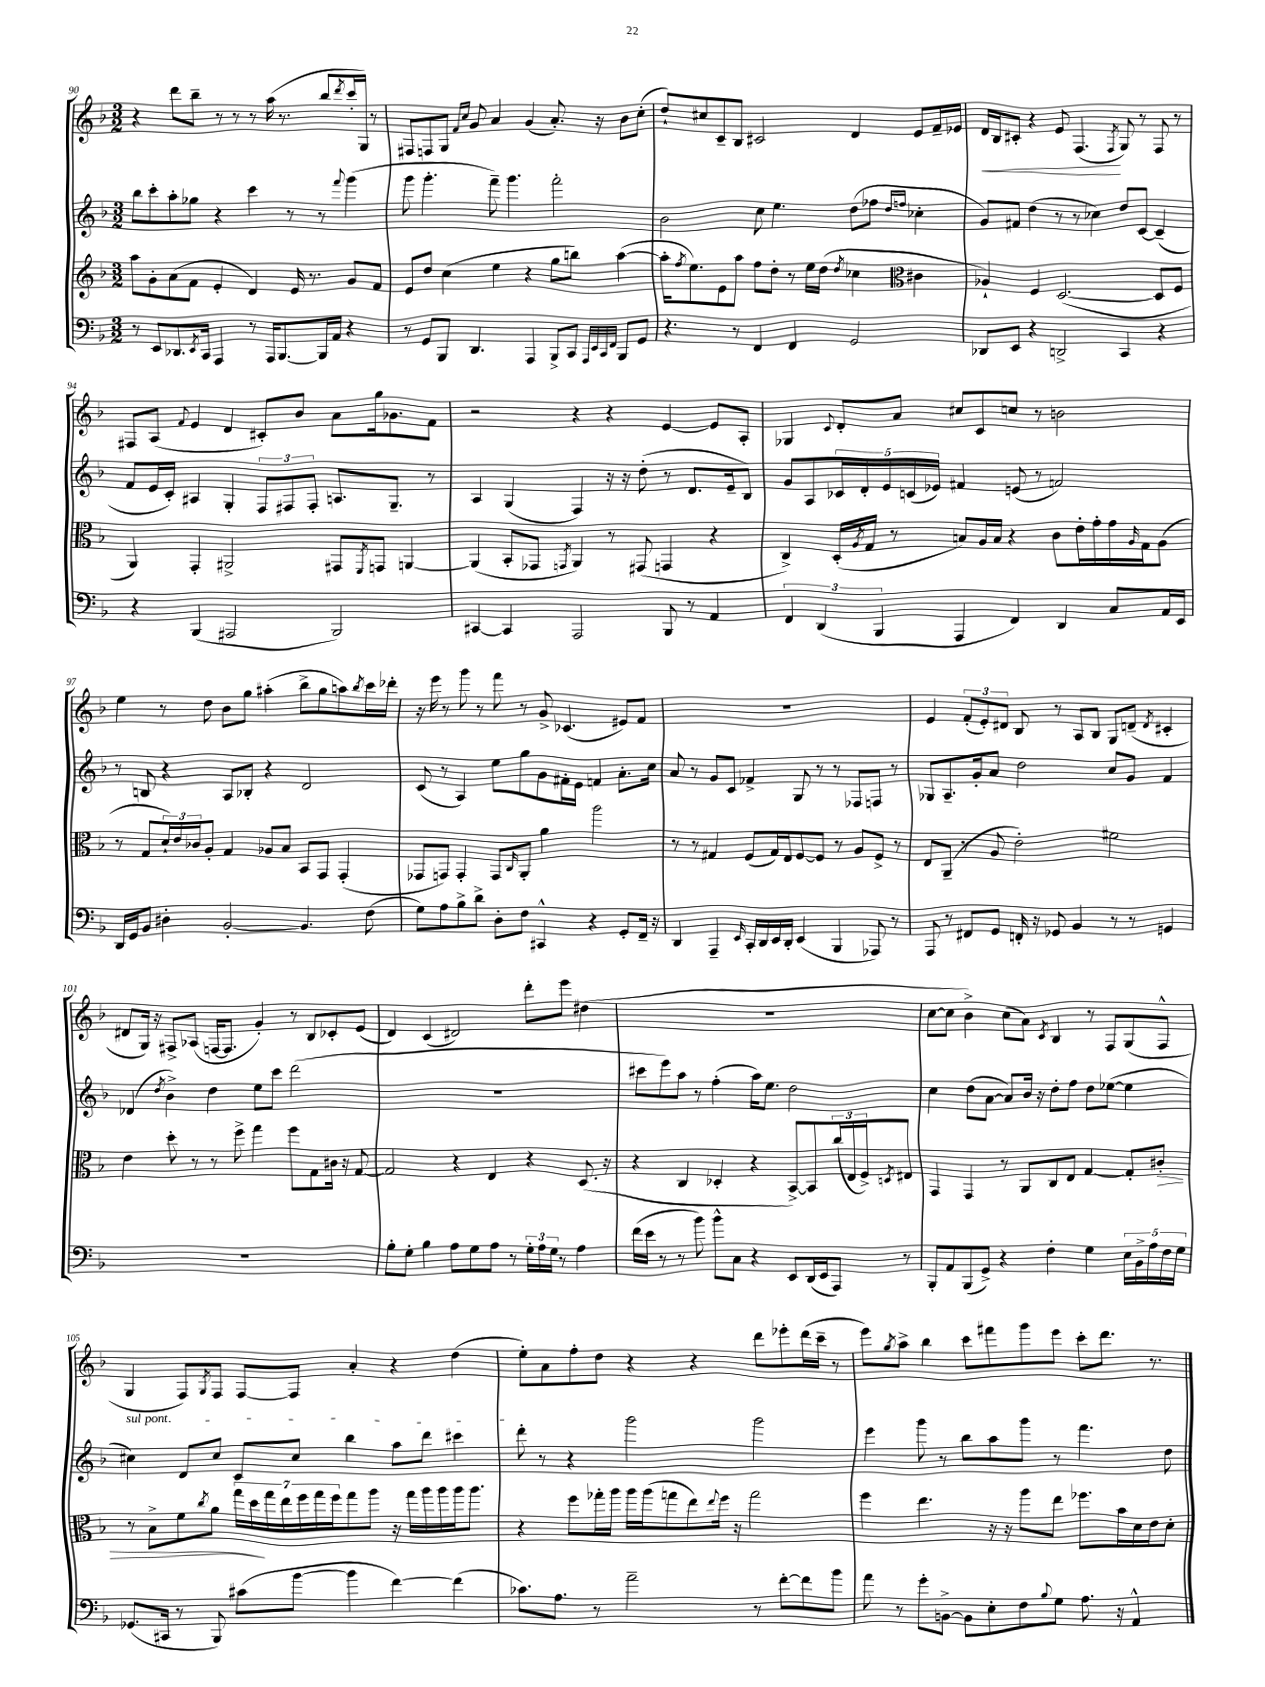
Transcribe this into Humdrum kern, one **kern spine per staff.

**kern	**kern	**dynam	**kern	**kern	**dynam
*part4	*part3	*part3	*part2	*part1	*part1
*staff4	*staff3	*staff3	*staff2	*staff1	*staff1
*clefF4	*clefG2	*	*clefG2	*clefG2	*
*k[b-]	*k[b-]	*	*k[b-]	*k[b-]	*
*M3/2	*M3/2	*	*M3/2	*M3/2	*
=90	=90	=90	=90	=90	=90
8r	8aa\L	.	8bb-\L	4r	.
8EE/L	8g'\	.	8ccc'\	.	.
8.DD-X/	(8a\	.	8aa'\	8ddd\L	.
.	8f\J	.	8gg-X\J	8bb-~\J	.
8qEE/	.	.	.	.	.
16CC/Jk	.	.	.	.	.
4AAA/	4e'/	.	4r	8r	.
.	.	.	.	8r	.
8r	4d/)	.	4ccc\	8r	.
16AAA/KL	.	.	.	(16aa\	.
[8.BBB-/	.	.	.	8.r	.
.	16e/	.	8r	.	.
.	8.r	.	.	.	.
16BBB-/L]	.	.	8r	8bb-/L	.
16AA/JJ	.	.	.	.	.
.	.	.	8qqfff/	8qddd/	.
4r	8g/L	.	(4ggg\	16ccc'/L	.
.	.	.	.	16G/JJ)	.
.	8f/J	.	.	8r	.
=91	=91	=91	=91	=91	=91
8r	8e/L	.	8ggg\	8F#X/L	.
8GG/L	8dd/J	.	4.ggg'\	8Fn/	.
8BBB-/J	(4cc\	.	.	8G/J	.
.	.	.	.	16qqf/LL	.
.	.	.	.	16qqcc/JJ	.
4.DD/	.	.	.	8g/	.
.	4ee\	.	8fff~\)	4a/	.
.	.	.	4.ggg\	.	.
4AAA/	4r	.	.	(4g/	.
8BBB-^/L	8gg\L	.	2fff'\	8.a'/)	.
8CC/J	8bbn\J)	.	.	.	.
.	.	.	.	16r	.
32qqAAA/LLL	.	.	.	.	.
32qqEE/	.	.	.	.	.
32qqCC/	.	.	.	.	.
32qqFF/JJJ	.	.	.	.	.
8BBB-/L	([4aa\	.	.	8b-\L	.
8GG/J	.	.	.	(8cc'\J	.
=92	=92	=92	=92	=92	=92
4.r	16aa'\KL]	.	2b-\	8dd`/L)	.
.	8qff/	.	.	.	.
.	8.ee\)	.	.	.	.
.	.	.	.	8cc#X/	.
.	8e\	.	.	8c~/	.
8r	8aa\J	.	.	8B-/J	.
4FF/	8ff\L	.	8cc\	2c#X/	.
.	8dd'\J	.	4.ee\	.	.
4FF/	8r	.	.	.	.
.	16ee\LL	.	.	.	.
.	(16dd\JJ	.	.	.	.
.	8qdd/	.	.	.	.
2GG/	4cc-X\	.	(8dd\L	4d/	.
.	.	.	8ff-X\J	.	.
*	*clefC3	*	*	*	*
.	.	.	16qqdd/LL	.	.
.	.	.	16qqffn/JJ	.	.
.	4c#X\	.	4cc-X'\	8e/L	.
.	.	.	.	16f~/L	.
.	.	.	.	16e-X/JJ	.
=93	=93	=93	=93	=93	=93
!	!	!	!	!	!LO:HP:b
8DD-X/L	4A-X`/)	.	8g/L)	16d/LL	<
.	.	.	.	16B-/J	.
8EE/J	.	.	8f#X/J	8c#X'/J	.
4r	4F/	.	(4dd\	4r	.
2DDn^/	([2.D/	.	8r	8e/	.
.	.	.	8r	(4.F/	.
.	.	.	4cc-X\)	.	.
.	.	.	.	8qF/	.
4CC/	.	.	8dd/L	8G/)	[
.	.	.	[8c/J	8r	.
4r	8D/L]	.	(4c~/]	8F/	.
.	8F/J	.	.	8r	.
!!LO:LB:g=z
=94	=94	=94	=94	=94	=94
4r	4AA/)	.	8f/L	8F#X/L	.
.	.	.	16e/L	(8A/J	.
.	.	.	16c'/JJ)	.	.
.	.	.	.	8qqf/	.
(4BBB-/	4GG'/	.	4A#X/	4e/	.
2AAA#X/	2AA#X^/	.	4G'/	4d/	.
.	.	.	12F/L	8c#X'/L)	.
.	.	.	12F#X/	.	.
.	.	.	.	8b-/J	.
.	.	.	12F#'/J	.	.
2BBB-/)	8GG#X/L	.	8.An/L	8a\L	.
.	8qFF/	.	.	.	.
.	8GGn/J	.	.	16gg\k	.
.	.	.	8.G~/J	8.g-X\	.
.	[4AAn/	.	.	.	.
.	.	.	8r	8f\J	.
=95	=95	=95	=95	=95	=95
[4CC#X/	(4AA/]	.	4A/	2r	.
4CC#/]	8BB-'/L	.	(4G/	.	.
.	8GG-X/J	.	.	.	.
.	8qGGn/	.	.	.	.
2AAA/	4AA/)	.	4F/)	4r	.
.	8r	.	16r	4r	.
.	.	.	16r	.	.
.	(8GG#X/	.	(8dd'\	.	.
8BBB-/	4GGn/	.	8r	[4e/	.
8r	.	.	8.d/L	.	.
4AA/	4r	.	.	8e/L]	.
.	.	.	16e~/k	.	.
.	.	.	8B-/J)	8A'/J	.
=96	=96	=96	=96	=96	=96
6FF/	4C^/)	.	8g/L	4G-X/	.
.	.	.	8A/	.	.
(6DD/	.	.	.	.	.
.	.	.	.	8qqc/	.
.	(16D'/LL	.	20c-X/L	8d'/L	.
.	.	.	20d'/	.	.
.	8qA/	.	.	.	.
.	16G/JJ	.	.	.	.
6BBB-/	.	.	.	.	.
.	.	.	20e/	.	.
.	8r	.	.	8a/J	.
.	.	.	(20cn/	.	.
.	.	.	20e-X/JJ)	.	.
4AAA/	8Bn/L)	.	4f#X/	8cc#X/L	.
.	16A/L	.	.	8c/	.
.	16B/JJ	.	.	.	.
4FF/)	4r	.	(8en/	8ccn/J	.
.	.	.	8r	8r	.
4DD/	8c\L	.	2fn/)	2bn\	.
.	16e'\L	.	.	.	.
.	16g'\	.	.	.	.
8C/L	16g\	.	.	.	.
.	16qqA/	.	.	.	.
.	16G\J	.	.	.	.
16AA/L	(8A\J	.	.	.	.
16EE/JJ	.	.	.	.	.
!!LO:LB:g=z
=97	=97	=97	=97	=97	=97
16DD/LL	8r	.	8r	4ee\	.
16GG/J	.	.	.	.	.
8BB-/J	8G/L	.	8Bn/	.	.
4D#X'\	24d`/L)	.	4r	8r	.
.	24e/	.	.	.	.
.	24c-X/J	.	.	.	.
.	8A'/J	.	.	8dd\	.
[2BB-'/	4G/	.	8A/L	8b-\L	.
.	.	.	8B-X'/J	8gg\J	.
.	8A-X/L	.	4r	(4aa#X'\	.
.	8B-/J	.	.	.	.
4.BB-/]	8BB-/L	.	2d/	8bb-^\L	.
.	8GG/J	.	.	8gg\	.
.	(4GG'/	.	.	8aan\)	.
.	.	.	.	8qbb-/	.
(8F\	.	.	.	16ccc\L	.
.	.	.	.	16ddd-X'\JJ	.
=98	=98	=98	=98	=98	=98
8G\L)	8GG-X/L	.	(8c/	16r	.
.	.	.	.	16eee\	.
8A\	8GGn/J)	.	8r	8r	.
8B-^\	4GG'/	.	4A/)	8ggg\	.
8d^\J	.	.	.	8r	.
8D'\L	8GG/L	.	8ee\L	8fff\	.
.	16qqC/	.	.	.	.
8F\J	8AA'/J	.	8gg\	8r	.
4CC#X^^/	4a\	.	8g\	8g^/	.
.	.	.	16f#X'\L	(4.c-X/	.
.	.	.	16e\JJ	.	.
4r	2aa\	.	4fn/	.	.
8GG'/L	.	.	8.a'\L	8e#X/L)	.
16FF~/Jk	.	.	.	8f/J	.
16r	.	.	16cc\Jk	.	.
=99	=99	=99	=99	=99	=99
4DD/	8r	.	8a/	1.r	.
.	8r	.	8r	.	.
4AAA~/	4G#X/	.	8g/L	.	.
.	.	.	8c/J	.	.
16qqEE/	.	.	.	.	.
16CC'/LL	(8F/L	.	4f-X^/	.	.
16DD/	.	.	.	.	.
16EE/	16G#/L)	.	.	.	.
16DD'/JJ	16E/J	.	.	.	.
(4EE/	[8F/	.	8G/	.	.
.	8F/J]	.	8r	.	.
4BBB-/	8r	.	8r	.	.
.	8A/L	.	8F-X/L	.	.
8AAA-X/)	8F^/J	.	8Fn/J	.	.
8r	8r	.	8r	.	.
=100	=100	=100	=100	=100	=100
8AAA/	8E/L	.	8G-X/L	4e/	.
8r	(8AA~/J	.	8.A~/	.	.
8FF#X/L	8r	.	.	(12f'/L	.
.	.	.	16g'/k	.	.
.	.	.	.	12e'/)	.
8GG/J	8A/	.	8a/J	.	.
.	.	.	.	12d#X/J	.
16FFn'/	2e'\)	.	2dd\	8B-/	.
16r	.	.	.	.	.
8GG-X/	.	.	.	8r	.
4BB-/	.	.	.	8A/L	.
.	.	.	.	8B-/J	.
8r	2f#X\	.	8cc/L	8G/L	.
8r	.	.	8g/J	(8dn~/J	.
.	.	.	.	8qd/	.
4GGn/	.	.	4f/	4c#X'/	.
!!LO:LB:g=z
=101	=101	=101	=101	=101	=101
1.r	4e\	.	(4d-X/	8d#X/L	.
.	.	.	.	16G/Jk)	.
.	.	.	.	16r	.
.	.	.	8qdd/	.	.
.	8dd'\	.	4b-^\)	8F#X^/L	.
.	8r	.	.	(8A-X/J	.
.	8r	.	4dd\	[16Fn/KL	.
.	.	.	.	8.F/J]	.
.	8ff^\	.	.	.	.
.	4gg\	.	8ee\L	4g'/)	.
.	.	.	8ccc\J	.	.
.	8ff\L	.	(2ddd\	8r	.
.	8G\	.	.	8B-/L	.
.	16c#X\Jk	.	.	8c-X'/	.
.	16r	.	.	.	.
.	[8G/	.	.	(8e/J	.
=102	=102	=102	=102	=102	=102
8B-'\L	2G/]	.	1.r	4d/)	.
8G'\J	.	.	.	.	.
4B-\	.	.	.	(4c/	.
8A\L	4r	.	.	2d#X/)	.
8G\	.	.	.	.	.
8A\J	4E/	.	.	.	.
8r	.	.	.	.	.
24G'\LL	4r	.	.	8ddd'\L	.
24A\	.	.	.	.	.
24G\JJ	.	.	.	.	.
8r	.	.	.	8eee\J	.
4A\	(8.D/	.	.	(4dd#X\	.
.	16r	.	.	.	.
=103	=103	=103	=103	=103	=103
(16f\LL	4r	.	8ccc#X\L	1.r	.
16e\JJ	.	.	.	.	.
8r	.	.	8eee\)	.	.
8r	4C/	.	8aa\J	.	.
8b-\)	.	.	8r	.	.
8b-^^\L	4D-X'/	.	(4ff'\	.	.
8C\J	.	.	.	.	.
4r	4r	.	16aa\KL)	.	.
.	.	.	8.ee\J	.	.
8EE/L	[8BB-^/L)	.	2dd\	.	.
(16DD/L	8BB-/]	.	.	.	.
16EE/J	.	.	.	.	.
8AAA/J)	(24cc/L	.	.	.	.
.	24E/	.	.	.	.
.	24F^/J)	.	.	.	.
.	8qDn/	.	.	.	.
8r	8E#X/J	.	.	.	.
=104	=104	=104	=104	=104	=104
8BBB-'/L	4GG/	.	4cc\	[8cc\L	.
8AA/	.	.	.	8cc\J]	.
(8BBB-/	4GG/	.	(8dd\L	4b-^\)	.
8GG^/J)	.	.	[8a\J	.	.
4r	8r	.	8a/L])	(8cc\L	.
.	8AA/L	.	16b-/Jk	8a\J)	.
.	.	.	16r	.	.
.	.	.	.	8qc/	.
4F'\	8C/	.	8dd'\L	4B-/	.
.	8E/J	.	8ff\J	.	.
4G\	[4G/	.	8dd\L	8r	.
.	.	.	([8ee-X\J	8F/L	.
20E\LL	8G'/L]	.	4ee-\]	(8G/	.
20BB-^\	.	.	.	.	.
20A\	.	.	.	.	.
!	!	!LO:HP:b	!	!	!
.	8c#X'/J	>	.	8F^^/J	.
20F\	.	.	.	.	.
20G\JJ	.	.	.	.	.
!!LO:LB:g=z
=105	=105	=105	=105	=105	=105
!	!	!	!LO:TX:a:i:t=sul pont.	!	!
(8.GG-X/L	8r	.	4cc#X\)	4G/	.
.	8B-^\L	.	.	.	.
16CC#X/Jk	.	.	.	.	.
8r	8f\	.	8d/L	8F/L)	.
.	8qcc/	.	.	8qG/	.
8BBB-/)	8a\J	.	8cc#/J	8F/J	.
(8c#X\L	28gg\LL	.	8c/L	[8F/L	.
.	28dd\	.	.	.	.
.	28gg\	]	.	.	.
.	28ee\	.	.	.	.
[8b-\J	.	.	8cc#/J	8F/J]	.
.	28ff\	.	.	.	.
.	28gg\	.	.	.	.
.	28ff\J	.	.	.	.
4b-\]	8gg\	.	4bb-\	4a'/	.
.	8aa\J	.	.	.	.
[4f\)	16r	.	8aa\L	4r	.
.	16gg\LL	.	.	.	.
.	16aa\	.	8ddd\J	.	.
.	16aa\	.	.	.	.
(4f\]	16aa\J	.	4ccc#X\	(4dd\	.
.	8.aa\J	.	.	.	.
=106	=106	=106	=106	=106	=106
8.c-X\L)	4r	.	8ddd'\	8ee'\L)	.
.	.	.	8r	8a\	.
8.A\J	.	.	.	.	.
.	8ff\L	.	4r	8ff'\	.
8r	16gg-X'\L	.	.	8dd\J	.
.	16aa\JJ	.	.	.	.
2a~\	16aa\LL	.	2ggg\	4r	.
.	(16aa\J	.	.	.	.
.	8ggn\	.	.	.	.
.	8ee\)	.	.	4r	.
.	8qqee/	.	.	.	.
.	16ff\Jk	.	.	.	.
.	16r	.	.	.	.
8r	2gg\	.	2ggg\	8ddd\L	.
[8f'\L	.	.	.	8eee-X'\	.
8f\]	.	.	.	(16ddd\L	.
.	.	.	.	16ccc~\JJ	.
8b-\J	.	.	.	8r	.
=107	=107	=107	=107	=107	=107
8a\	4ff\	.	4eee\	8eee\L)	.
.	.	.	.	8qgg/	.
8r	.	.	.	8aa^\J	.
8g'\L	4.ee\	.	8ggg\	4bb-\	.
[8BBn^\J	.	.	8r	.	.
8BB\L]	.	.	8bb-\L	8ccc\L	.
8E'\	16r	.	8aa\	8fff#X\	.
.	16r	.	.	.	.
8F\	8aa\L	.	8ggg\J	8ggg\	.
8qqB-/	.	.	.	.	.
8G\J	8ee\J	.	8r	8eee\J	.
8.A\	8.ff-X\L	.	4.fff\	8ccc'\L	.
.	.	.	.	8.ddd\J	.
16r	16b-\L	.	.	.	.
4AA^^/	16d\	.	.	.	.
.	16e\J	.	.	8.r	.
.	8d'\J	.	8dd\	.	.
==	==	==	==	==	==
*-	*-	*-	*-	*-	*-
